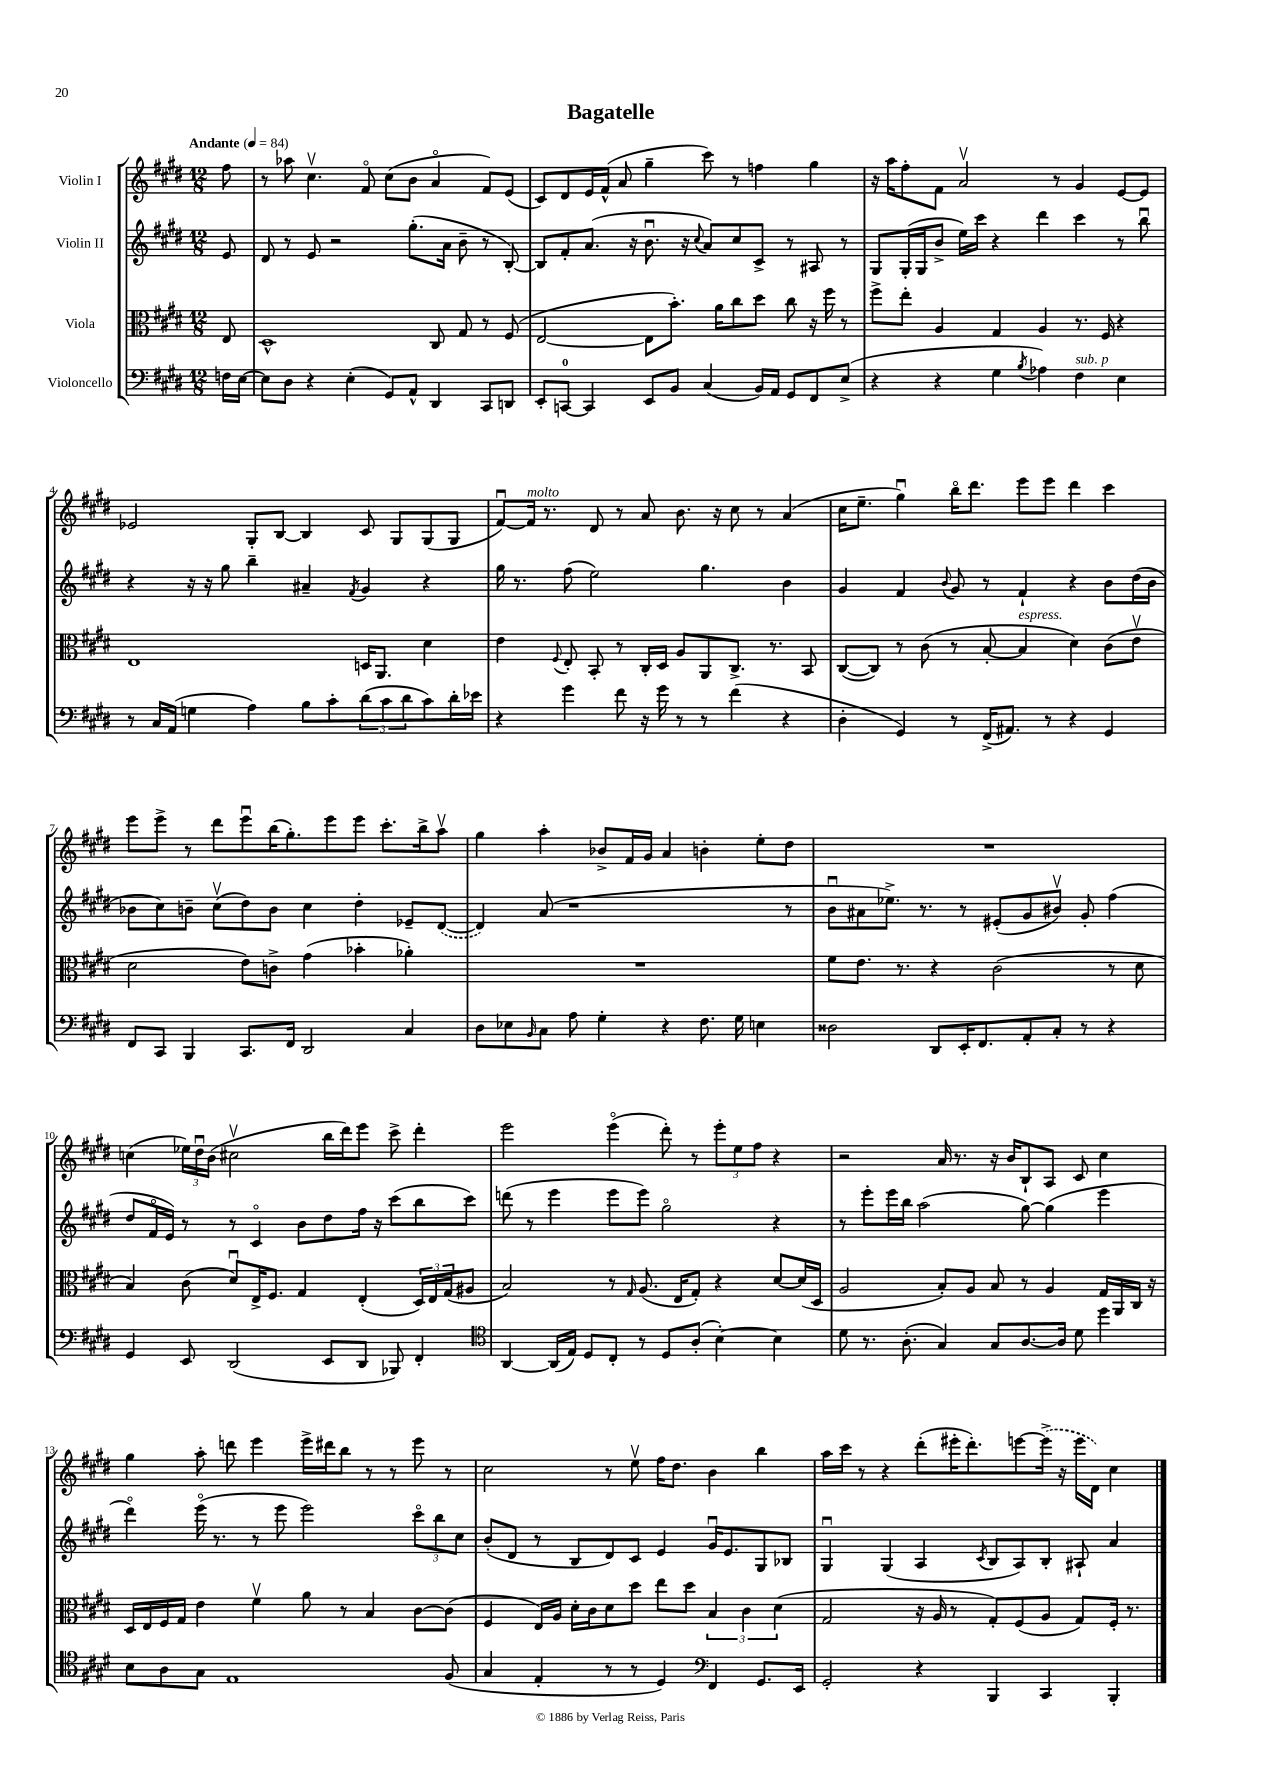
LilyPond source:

\header { title = "Bagatelle" }
<<
\new StaffGroup <<
\new Staff = "s0" \with { instrumentName = "Violin I" } {
    \clef treble \key e \major \numericTimeSignature \time 12/8 \partial 8 \tempo "Andante" 4 = 84
    fis''8 |
    r8 aes''8 cis''4.\upbow fis'8\flageolet cis''8( b'8 a'4\flageolet fis'8) e'8( |
    cis'8) dis'8 e'16 fis'16-^( a'8 gis''4-- cis'''8) r8 f''4 gis''4 |
    r16 a''16 fis''8-. fis'8 a'2\upbow r8 gis'4 e'8~ e'8 |
    ees'2 gis8-. b8~ b4 cis'8 gis8 gis8( gis8 |
    fis'8~\downbow) fis'16^\markup { \italic "molto" } r8. dis'8 r8 a'8 b'8. r16 cis''8 r8 a'4( |
    cis''16 e''8.-- gis''4\downbow) b''16\flageolet dis'''8. e'''8 e'''8 dis'''4 cis'''4 |
    e'''8 e'''8-> r8 dis'''8 e'''8\downbow b''16( gis''8.-.) e'''8 e'''8 cis'''8.-. b''16-> a''8\upbow |
    gis''4 a''4-. bes'8-> fis'16 gis'16 a'4 b'4-. e''8-. dis''8 |
    R1. |
    c''4( \tuplet 3/2 { ees''16) dis''16\downbow b'16( } cis''2\upbow b''16 dis'''16) e'''8 cis'''8-> dis'''4-. |
    e'''2 e'''4\flageolet( dis'''8-.) r8 \tuplet 3/2 { e'''8-. e''8 fis''8 } r4 |
    r2 a'16 r8. r16 b'16 b8-! a8 cis'8 cis''4 |
    gis''4 a''8-. d'''8 e'''4 e'''16-> dis'''16 b''8 r8 r8 e'''8 r8 |
    cis''2 r8 e''8\upbow fis''16 dis''8. b'4 b''4 |
    a''16 cis'''16 r8 r4 dis'''8-.( eis'''16-. dis'''8.-.) e'''8~ \once \slurDashed e'''16->( r16 e'''16 dis'16) cis''4 \bar "|." |
}
\new Staff = "s1" \with { instrumentName = "Violin II" } {
    \clef treble \key e \major \numericTimeSignature \time 12/8 \partial 8
    e'8 |
    dis'8 r8 e'8 r2 gis''8.-.( a'16 b'8-- r8 b8~-.) |
    b8 fis'8-. a'8.( r16 b'8.\downbow r16 \appoggiatura { cis''8 } a'8) cis''8 cis'8-> r8 ais8 r8 |
    gis8 gis16-.( gis16 b'8-> e''16) cis'''16 r4 dis'''4 cis'''4 r8 b''8\downbow |
    r4 r16 r16 gis''8 b''4-- ais'4-- \acciaccatura { fis'8 } gis'4 r4 |
    gis''16 r8. fis''8( e''2) gis''4. b'4 |
    gis'4 fis'4 \appoggiatura { b'8 } gis'8 r8 fis'4-! r4 b'8 dis''16( b'16 |
    bes'8 cis''8) b'8-- cis''8\upbow( dis''8) b'8 cis''4 dis''4-. ees'8-- \once \slurDashed dis'8~( |
    dis'4) a'8( r1 r8 |
    b'8\downbow ais'8 ees''8.->) r8. r8 eis'8-.( gis'8 bis'8\upbow) gis'8-. fis''4( |
    dis''8 fis'16\flageolet e'16) r8 r8 cis'4\flageolet b'8 dis''8 fis''16 r16 cis'''8( b''8 cis'''8) |
    d'''8( r8 e'''4 e'''8 e'''8) gis''2\flageolet r4 |
    r8 e'''8-. e'''16 b''16 a''2( gis''8~) gis''4( e'''4 |
    dis'''4\flageolet) e'''16\flageolet( r8. r8 e'''8 e'''2) \tuplet 3/2 { cis'''8\flageolet b''8 cis''8 } |
    b'8-.( dis'8 r8 b8 dis'8) cis'8 e'4 gis'16\downbow e'8. gis8 bes8 |
    gis4\downbow gis4( a4 \acciaccatura { cis'8 } b8 a8) b8-. ais8-! a'4 \bar "|." |
}
\new Staff = "s2" \with { instrumentName = "Viola" } {
    \clef alto \key e \major \numericTimeSignature \time 12/8 \partial 8
    e8 |
    dis1-^ cis8 gis8 r8 fis8( |
    e2~ e8 b'8.-.) a'16 cis''8 dis''8 cis''8 r16 fis''16 r8 |
    fis''8-> e''8-. a4 gis4 a4 r8. fis16 r4 |
    e1 d16 a,8. dis'4 |
    e'4 \appoggiatura { fis8 } e8-. b,8-. r8 cis16-. dis16 a8 a,8 cis8.-> r8. b,8 |
    cis8~( cis8) r8 cis'8( r8 b8~-. b4^\markup { \italic "espress." } dis'4) cis'8( e'8\upbow |
    dis'2 e'8) c'8-> gis'4( bes'4-. aes'4-.) |
    R1. |
    fis'8 e'8. r8. r4 cis'2( r8 dis'8 |
    b4) cis'8( dis'8\downbow) e16-> fis8. gis4 e4-.( \tuplet 3/2 { dis16) e16 gis16( } ais8 |
    b2) r8 \grace { gis16 } a8.( e16 gis8-.) r4 dis'8~ dis'16( dis16 |
    a2 b8-.) a8 b8 r8 a4 gis16 a,16 cis16 r16 |
    dis16 e16 fis16 gis16 e'4 fis'4\upbow a'8 r8 b4 cis'8~ cis'8( |
    fis4 e16) a16 dis'16-. cis'16 dis'8 dis''8 e''8 dis''8 \tuplet 3/2 { b4 cis'4 dis'4( } |
    gis2 r16 a16 r8 gis8-.) fis8( a8 gis8) fis16-. r8. \bar "|." |
}
\new Staff = "s3" \with { instrumentName = "Violoncello" } {
    \clef bass \key e \major \numericTimeSignature \time 12/8 \partial 8
    f16 e16~ |
    e8 dis8 r4 e4-.( gis,8) a,8-^ dis,4 cis,8 d,8 |
    e,8-. c,8-0~ c,4 e,8 b,8 cis4( b,16) a,16 gis,8 fis,8 e8->( |
    r4 r4 gis4 \acciaccatura { b8 } aes4) fis4^\markup { \italic "sub. p" } e4 |
    r8 cis16 a,16( g4 a4) b8 cis'8-. \tuplet 3/2 { dis'8( cis'8 dis'8 } cis'8) dis'16-. ees'16 |
    r4 gis'4 fis'8 r16 gis'16 r8 r8 fis'4( r4 |
    dis4-. gis,4) r8 fis,16->( ais,8.) r8 r4 gis,4 |
    fis,8 cis,8 b,,4 cis,8. fis,16 dis,2 cis4 |
    dis8 ees8 \grace { b,16 } cis8 a8 gis4-. r4 fis8. gis16 e4 |
    disis2 dis,8 e,16-. fis,8. a,8-. cis8-. r8 r4 |
    gis,4 e,8 dis,2( e,8 dis,8 bes,,8) fis,4-. |
    \clef tenor a,4~ a,16( e16) dis8 cis8-. r8 dis8 a8-.( b4~-.) b4 |
    dis'8 r8. a8.-.( gis4) gis8 a8.~ a16 dis'8 dis''4 |
    b8 a8 gis8 e1 fis8( |
    gis4 e4-. r8 r8 dis4) \clef bass fis,4 gis,8. e,16 |
    gis,2-. r4 b,,4 cis,4 b,,4-. \bar "|." |
}
>>
>>
